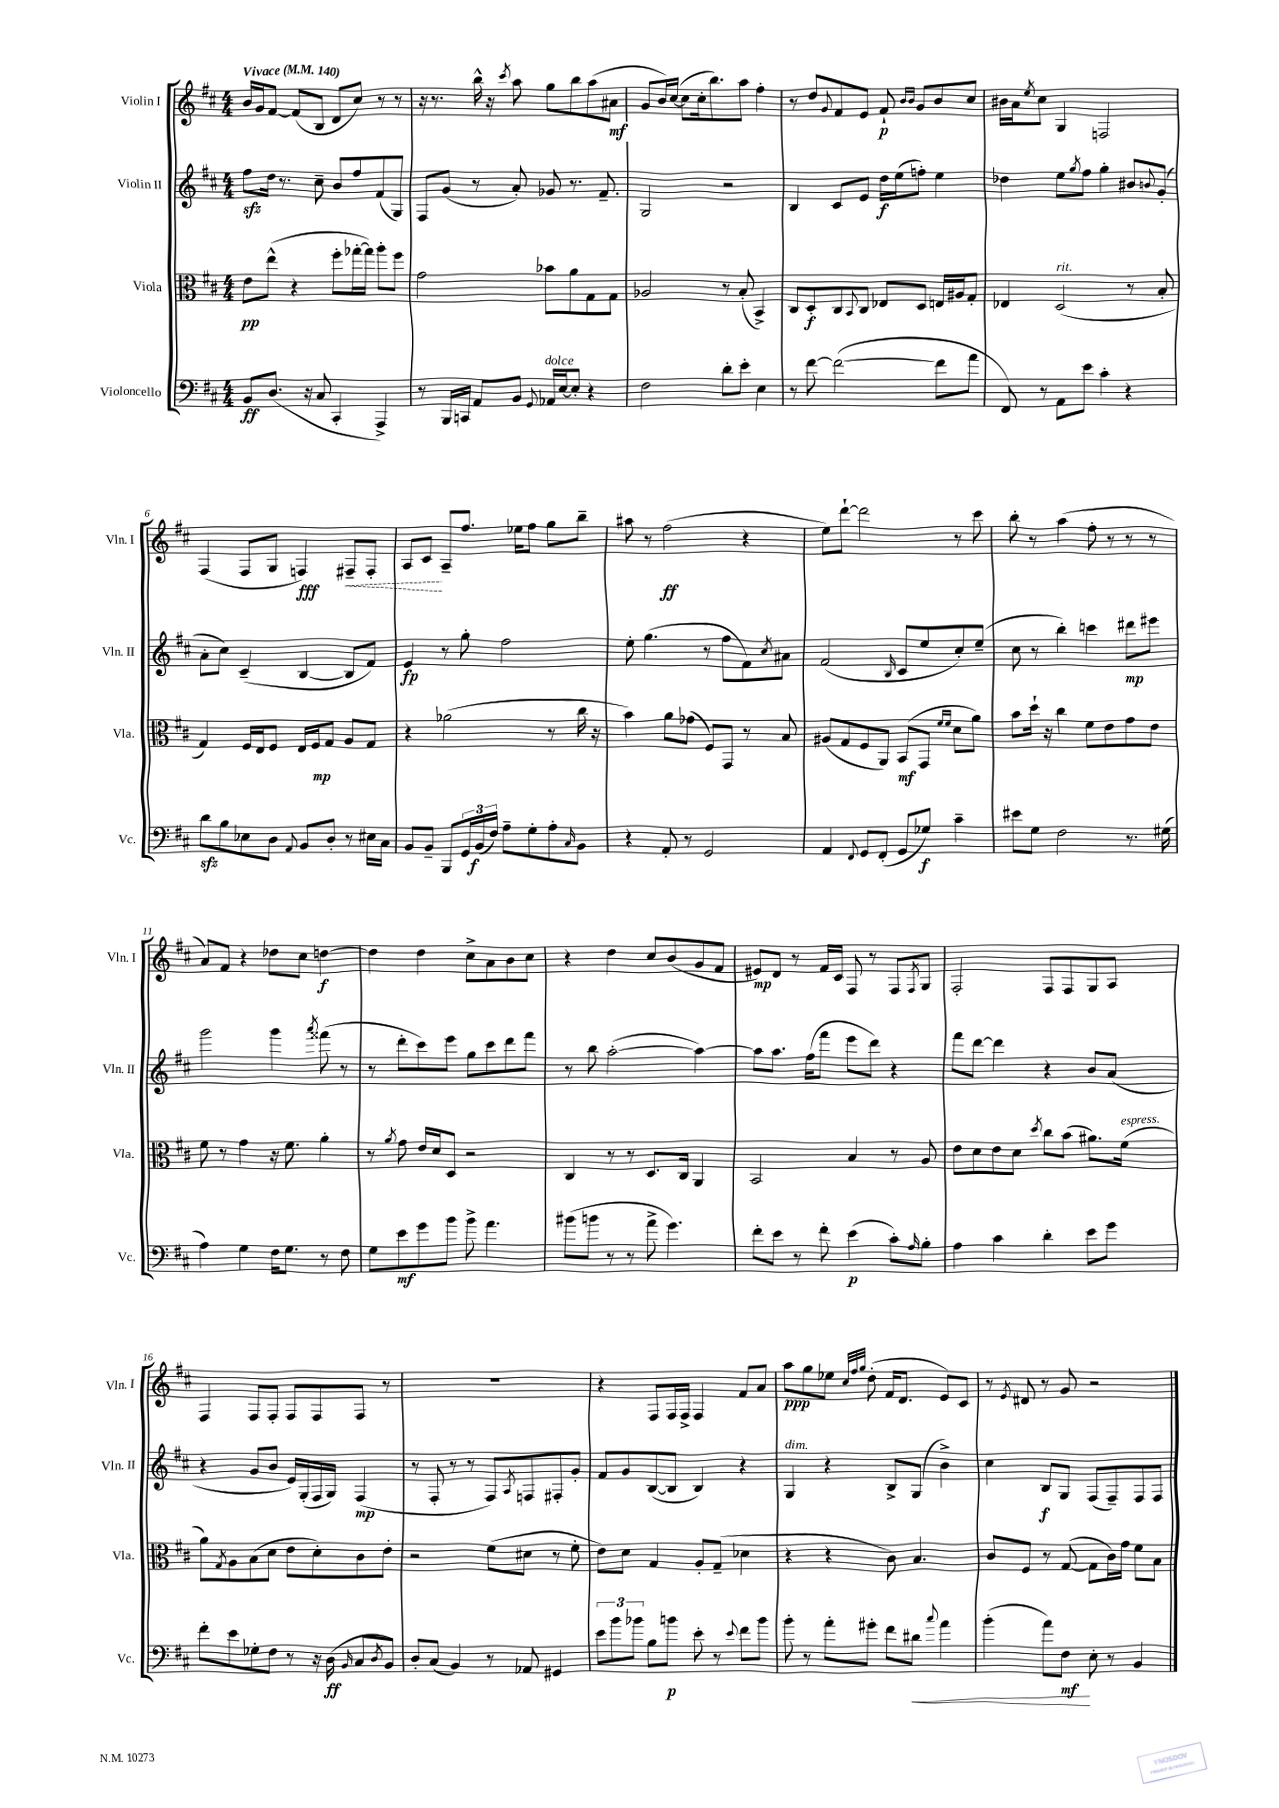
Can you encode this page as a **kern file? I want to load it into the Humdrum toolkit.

**kern	**kern	**kern	**kern
*staff4	*staff3	*staff2	*staff1
*clefF4	*clefC3	*clefG2	*clefG2
*k[f#c#]	*k[f#c#]	*k[f#c#]	*k[f#c#]
*M4/4	*M4/4	*M4/4	*M4/4
*MM140	*MM140	*MM140	*MM140
8BB	8e	8ff#	16b
.	.	.	16g
(8.D	(8ee^^	16dd	[8f#
.	.	8.r	.
.	4r	.	(8f#]
16r	.	.	.
8C#	.	8cc#~	8B
4CC#'	8ff#'	8b	8d
.	[16gg-'	8ff#	8cc#)
.	16gg-])	.	.
4AAA^)	8aa'	(8f#	8r
.	8ff#	8G)	8r
=	=	=	=
8r	2g	8F#	16r
.	.	.	8.r
16BBB	.	(8g	.
16CC	.	.	.
8AA	.	8r	16bb^^
.	.	.	16r
.	.	.	8qccc#
8BB	.	8a')	8aa
8qqGG	.	.	.
16AA-	8b-	8g-	8gg
[16E	.	.	.
8E']	8a	8.r	8bb
4r	8G	.	(8aa
.	.	8.f#~	.
.	8G	.	8a#
=	=	=	=
2F#	2A-	2G	8g
.	.	.	16b)
.	.	.	([16cc#
.	.	.	8cc#]
.	.	.	16cc#'
.	.	.	8.bb)
8d'	8r	2r	.
8e'	(8B'	.	8aa
4E	4BB^)	.	4ff#'
=	=	=	=
8r	8C#	4B	8r
[8f#	8D'	.	8dd
.	.	.	8qqg
(2f#_	8C#	8c#	8f#
.	8qqBB	.	.
.	8C#	8e	8e
.	8E-	16dd	8f#`
.	.	(16ee	.
.	.	.	16qqb
.	.	.	16qqb
.	8D	8ff')	8g
8f#]	16E	4ee	8b
.	16A#	.	.
8a	8G'	.	8cc#
=	=	=	=
8FF#)	4E-	4dd-	16b#
.	.	.	16a
.	.	.	8qee
8r	.	.	8cc#
8AA	(2D	8ee	4G
.	.	8qgg	.
8e	.	8ff#	.
4c#'	.	4gg'	2F
4r	8r	8b#	.
.	.	8qqb	.
.	8B'	(8g'	.
=	=	=	=
8d	4G)	8a'	(4F#
8B	.	8cc#)	.
8E-	16F#	(4c#~	8F#
.	16E	.	.
8D	8F#	.	8G
8qqAA	.	.	.
8BB	16E	[4B	4F)
.	16F#	.	.
8D'	8G	.	.
8r	8A	8B]	8F#~
16E#	8G	8f#)	8F#'
16C#	.	.	.
=	=	=	=
8BB	4r	4e	8A
8BB~	.	.	8c#
8BBB	(2a-	8r	8A~
24GG	.	8gg'	8.ff#
(24BB	.	.	.
24F#)	.	.	.
8A~	.	2ff#	.
.	.	.	16ee-
8G'	.	.	8ff#
8A'	8r	.	8gg
16qqC#	.	.	.
8BB	16cc#	.	8bb~
.	16r	.	.
=	=	=	=
4r	4b)	8ee'	8aa#
.	.	(4.gg	8r
8AA'	8a	.	(2ff#
8r	(8g-	.	.
2GG	8F#)	8r	.
.	8GG	8ff#	.
.	8r	8f#)	4r
.	.	8qcc#	.
.	8B	8a#	.
=	=	=	=
4AA	(8A#	(2f#	8ee)
.	8G	.	[8ddd`
8qqFF#	.	.	.
8GG	8F#	.	2ddd]
(8FF#'	8AA)	.	.
.	.	16qqB	.
8GG	(8BB	8c#	.
8G-)	8GG	8ee	.
.	16qqf#	.	.
.	16qqf#	.	.
4c#~	8d	8cc#')	8r
.	8a)	(8ee~	8ccc#
=	=	=	=
8e#	8b	8cc#	8bb'
8G	16dd`	8r	8r
.	16r	.	.
2F#	4cc#	4bb')	(4aa
.	8f#	4ccc	8ff#'
.	8e	.	8r
8.r	8g	8ddd#	8r
.	8e	8eee#	8r
(16G#	.	.	.
=	=	=	=
4A)	8f#	2ggg	8a)
.	8r	.	8f#
4G	4g	.	4r
16F#	16r	4ggg	8dd-
8.G	8.f#	.	.
.	.	.	8cc#
.	.	8qaaa	.
8r	4a'	(8fff##	[4dd
8F#	.	8r	.
=	=	=	=
8G	8r	8r	4dd]
.	8qa	.	.
8e	8g	8ddd'	.
8g	16e	8ccc#)	4dd
.	16d	.	.
8b	8D	8eee	.
8b^	2r	8gg	8cc#^
4.a	.	8ccc#	8a
.	.	8ddd	8b
.	.	8fff#	8cc#
=	=	=	=
(8b#	4C#	8r	4r
8b	.	8bb	.
8r	8r	([2aa'	4dd
8r	8r	.	.
8a^	8.D	.	8cc#
4.g)	.	.	(8b
.	16C#	.	.
.	4AA	4aa_)	8g
.	.	.	8f#
=	=	=	=
8f#'	2BB	8aa]	8e#)
8e	.	8.aa	8d
8r	.	.	8r
.	.	(16ff#	.
8f#'	.	8fff#	16f#
.	.	.	16c#
(4e	4B	8eee	8F#
.	.	8ddd)	8r
8c#')	8r	4r	8F#
16qqA	.	.	8qF#
8B'	8A	.	8G
=	=	=	=
4A	8e	8fff#	2F#'
.	8d	[8ddd	.
4c#	8e	4ddd]	.
.	8d	.	.
.	8qdd	.	.
4d'	8cc#	4r	8F#
.	(8b	.	8F#
8e	8.a#)	8b	8G
8g	.	(8a	8A
.	(16f#	.	.
=	=	=	=
8f#'	8a)	4r	4F#
.	8qG	.	.
8e	8A	.	.
8G-'	(8B	8g	8F#
8F#	8d	8b	8F#'
8r	8e	16e)	8F#
.	.	(16G'	.
16r	8d')	16F#	8F#
(16D	.	16G)	.
16qqBB	.	.	.
8C#	8c#	(4F#	8F#
8qD	.	.	.
8BB)	8e'	.	8r
=	=	=	=
8D'	2r	8r	1r
(8C#	.	8F#'	.
4BB)	.	8r	.
.	.	8r	.
8r	(8f#	8F#)	.
.	.	8qA	.
8AA-	8d#	8F	.
4GG#	8r	8F#'	.
.	8f#'	8g'	.
=	=	=	=
12e	8e)	8f#	4r
12b	.	.	.
.	8d	8g	.
12b-	.	.	.
8B	4G	([8B	8F#
8b	.	8B]	16F#
.	.	.	16F#^
8e'	8A'	4B)	4F#
8r	(8G~	.	.
8qqe	.	.	.
8f#	4d-	4r	8f#
8b	.	.	8a
=	=	=	=
8b'	4r	4G	8aa
8r	.	.	8gg
8a'	4r	4r	8ee-
.	.	.	32qqcc#
.	.	.	32qqff#
.	.	.	32qqgg
8g#'	.	.	(8dd'
8f#	8c#)	8B^	16f#
.	.	.	8.d
8d#	4.B	(8G	.
8qqcc#	.	.	.
4a	.	4b^)	8e)
.	.	.	8c#
=	=	=	=
(4b'	8c#	4cc#	8r
.	.	.	8qe
.	8F#	.	8d#
8a)	8r	8B	8r
8F#	([8G	8G	8g
8E'	8G]	(8F#	2r
8r	16c#)	8F#~)	.
.	16g	.	.
4BB	8f#	8F#	.
.	8B	8F#	.
==	==	==	==
*-	*-	*-	*-
